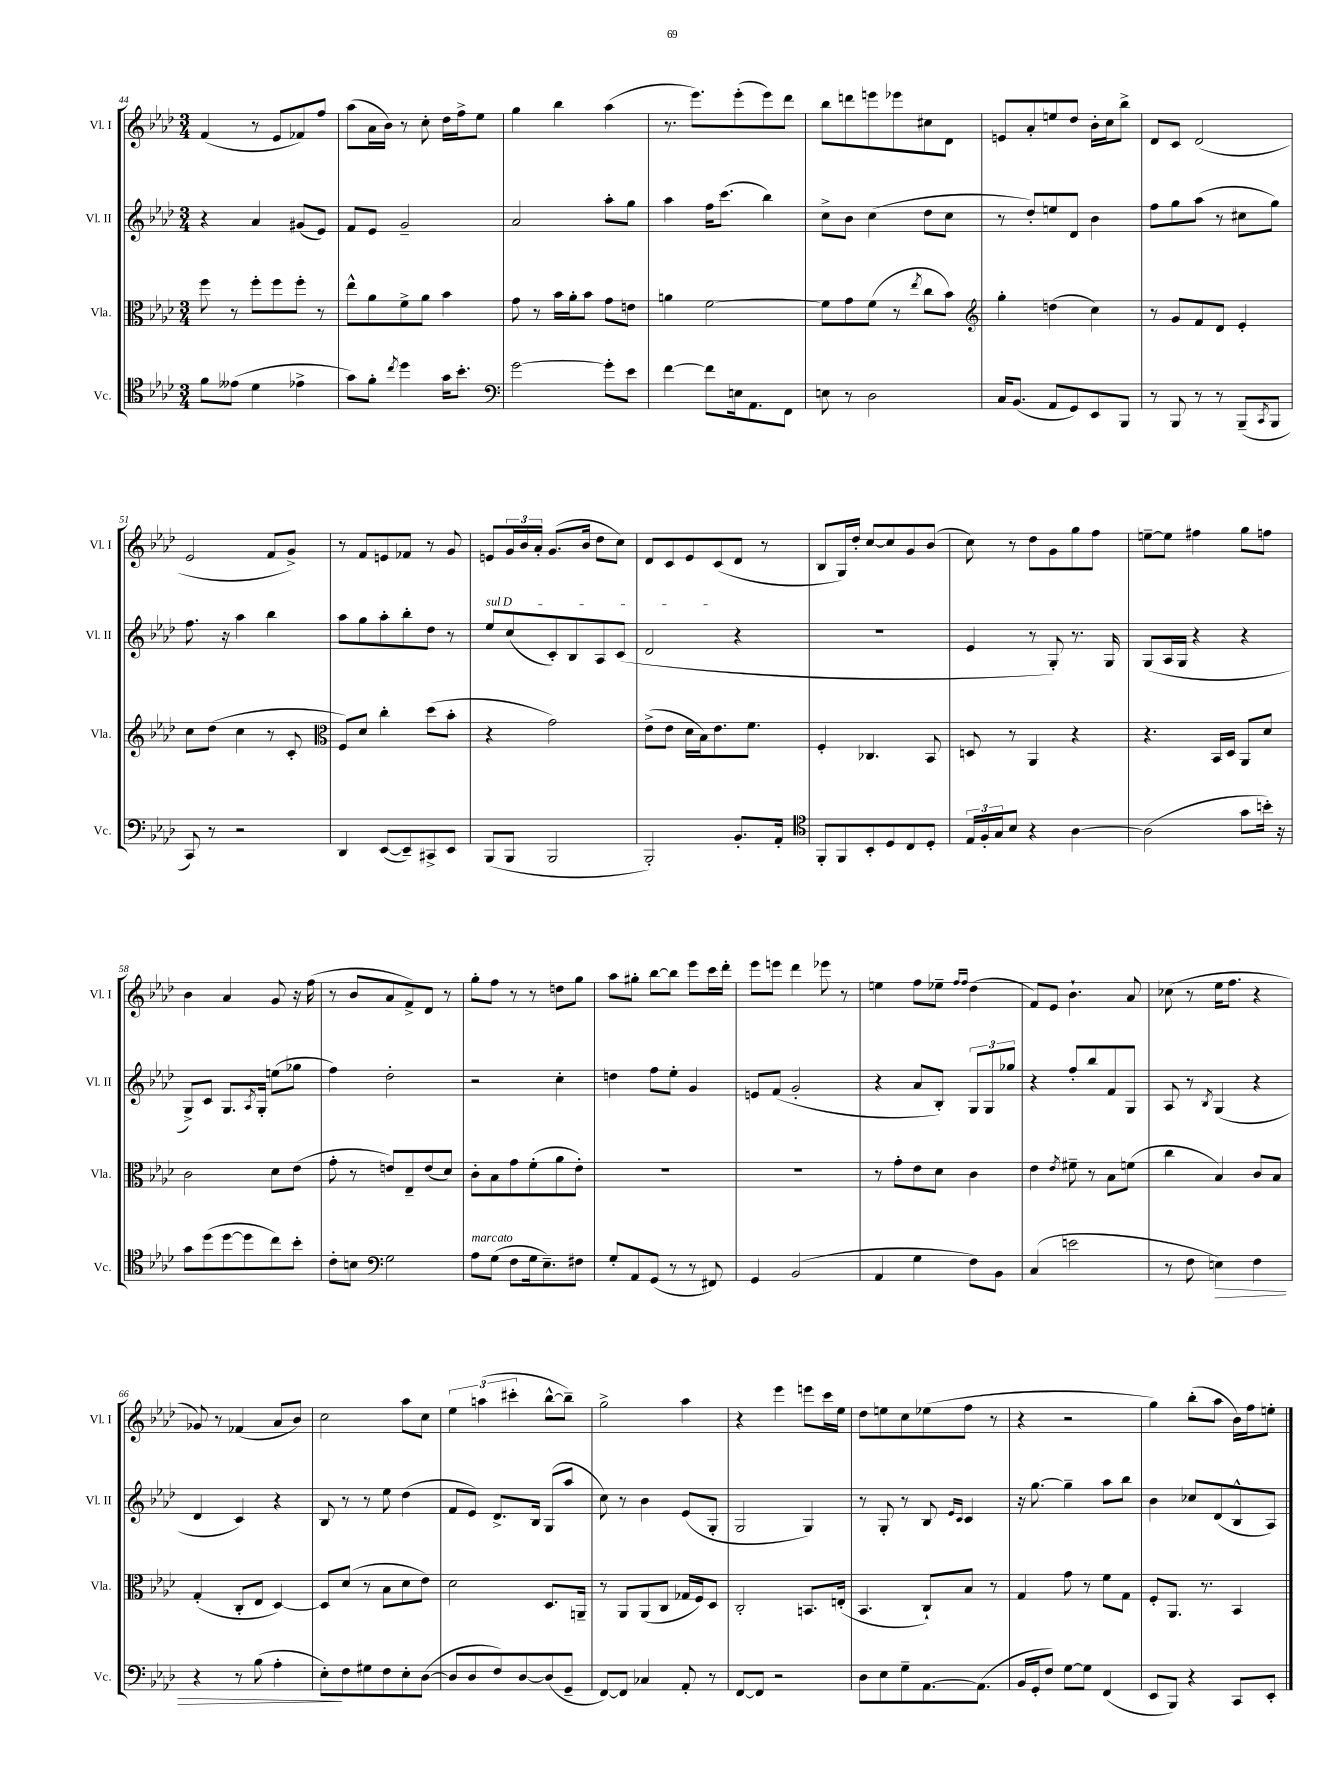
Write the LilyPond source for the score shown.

<<
\new StaffGroup <<
\new Staff = "s0" \with { instrumentName = "Vl. I" shortInstrumentName = "Vl. I" } {
    \clef treble \key aes \major \numericTimeSignature \time 3/4
    f'4( r8 ees'8 fes'8) f''8 |
    aes''8( aes'16 bes'16) r8 c''8-. des''16 f''16-> ees''8 |
    g''4 bes''4 aes''4( |
    r8. ees'''8.) ees'''8-.( ees'''8) des'''8 |
    bes''8 d'''8 e'''8 ees'''8 cis''8 des'8 |
    e'8 aes'8-. e''8 des''8 bes'16-. c''16 bes''8-> |
    des'8 c'8 des'2( |
    ees'2 f'8 g'8->) |
    r8 f'8 e'8 fes'8 r8 g'8 |
    e'8 \tuplet 3/2 { g'16 bes'16 aes'16-. } g'8.( bes'16 des''8 c''8) |
    des'8 c'8 ees'8 c'8( des'8 r8 |
    bes8 g16) des''16-. c''8~ c''8 g'8 bes'8( |
    c''8) r8 des''8 g'8 g''8 f''8 |
    e''8~-- e''8 fis''4 g''8 f''8 |
    bes'4 aes'4 g'8 r16 f''16( |
    r8 bes'8 aes'8 f'8->) des'8 r8 |
    g''8-. f''8 r8 r8 d''8 g''8 |
    aes''8 gis''8-. bes''8~ bes''8 ees'''8 c'''16 des'''16-. |
    ees'''8 e'''8 des'''4 ees'''8 r8 |
    e''4 f''8 ees''8-- \grace { f''16 f''16 } des''4( |
    f'8) ees'8 bes'4.-! aes'8 |
    ces''8( r8 ees''16 f''8. r4 |
    ges'8) r8 fes'4( aes'8 bes'8) |
    c''2 aes''8 c''8 |
    \tuplet 3/2 { ees''4 a''4( cis'''4-. } bes''8~-^ bes''8--) |
    g''2-> aes''4 |
    r4 ees'''4 e'''8 c'''16 ees''16 |
    des''8 e''8 c''8 ees''8( f''8 r8 |
    r4 r2 |
    g''4) bes''8-.( aes''8 bes'16) f''16 e''8-. \bar "|." |
}
\new Staff = "s1" \with { instrumentName = "Vl. II" shortInstrumentName = "Vl. II" } {
    \clef treble \key aes \major \numericTimeSignature \time 3/4
    r4 aes'4 gis'8( ees'8) |
    f'8 ees'8 g'2-- |
    aes'2 aes''8-. g''8 |
    aes''4 f''16 c'''8.( bes''4) |
    c''8-> bes'8 c''4( des''8 c''8 |
    r8 des''8-.) e''8 des'8 bes'4 |
    f''8 g''8 aes''8( r8 cis''8 g''8) |
    f''8. r16 aes''4 bes''4 |
    aes''8 g''8 aes''8-. bes''8-. des''8 r8 |
    \once \override TextSpanner.bound-details.left.text = \markup { \italic "sul D" } ees''8\startTextSpan c''8( c'8-.) bes8 aes8 c'8( |
    des'2\stopTextSpan r4 |
    R2. |
    ees'4 r8 g8-.) r8. g16 |
    g8( aes16 g16 r4 r4 |
    g8->) c'8 g8. \acciaccatura { aes8 } g16-. e''8( ges''8 |
    f''4) des''2-. |
    r2 c''4-. |
    d''4 f''8 ees''8-. g'4 |
    e'8 f'8( g'2-. |
    r4 aes'8 bes8-.) \tuplet 3/2 { g8 g8 ges''8 } |
    r4 f''8-. bes''8 f'8 g8 |
    aes8 r8 \acciaccatura { bes8 } g4( r4 |
    des'4 c'4) r4 |
    bes8 r8 r8 ees''8 des''4( |
    f'8 ees'8) des'8.-> bes16 g8( aes''8 |
    c''8) r8 bes'4 ees'8( g8-. |
    g2 g4) |
    r8 g8-. r8 bes8 \grace { ees'16 c'16 } c'4 |
    r16 g''8.~ g''4-- aes''8 bes''8 |
    bes'4 ces''8 des'8( bes8-^ aes8) \bar "|." |
}
\new Staff = "s2" \with { instrumentName = "Vla." shortInstrumentName = "Vla." } {
    \clef alto \key aes \major \numericTimeSignature \time 3/4
    f''8 r8 f''8-. f''8 f''8-. r8 |
    ees''8-^ aes'8 f'8-> aes'8 bes'4 |
    g'8 r8 bes'16 aes'16-. bes'8 g'8 e'8 |
    a'4 f'2~ |
    f'8 g'8 f'8( r8 \acciaccatura { ees''8 } c''8 bes'8) |
    \clef treble g''4-. d''4( c''4) |
    r8 g'8 f'8 des'8 ees'4-. |
    c''8 des''8( c''4 r8 c'8-. |
    \clef alto f8) des'8 c''4-. des''8( bes'8-. |
    r4 g'2) |
    ees'8->( ees'8 des'16 bes16) ees'8. f'8. |
    f4-. ces4. bes,8 |
    d8 r8 aes,4 r4 |
    r4. bes,16 des16 aes,8 des'8 |
    c'2 des'8 ees'8( |
    g'8-. r8 e'8) ees8-- e'8( des'8) |
    c'8-. bes8 g'8 f'8-.( aes'8 ees'8-.) |
    R2. |
    R2. |
    r8 g'8-. ees'8 des'8 c'4 |
    ees'4 \acciaccatura { ees'8 } fis'8-- r8 bes8 f'8( |
    c''4 bes4) c'8 bes8 |
    g4-.( c8-. ees8 des4~) |
    des8 des'8( r8 bes8 des'8 ees'8) |
    des'2 des8. a,16-- |
    r8 aes,8 aes,8( c8 ges16 f16) des8 |
    c2-. b,8. e16-.( |
    bes,4. c8-!) bes8 r8 |
    g4 g'8 r8 f'8 g8 |
    f8-. aes,8. r8. bes,4 \bar "|." |
}
\new Staff = "s3" \with { instrumentName = "Vc." shortInstrumentName = "Vc." } {
    \clef tenor \key aes \major \numericTimeSignature \time 3/4
    f'8 eeses'8( des'4 ees'4-> |
    g'8) f'8-. \acciaccatura { c''8 } des''4 g'16 bes'8.-. |
    \clef bass g'2~ g'8-. ees'8 |
    f'4~ f'8 e16 aes,8. f,8 |
    e8 r8 des2 |
    c16 bes,8.( aes,8 g,8) ees,8 bes,,8 |
    r8 bes,,8 r8 r8 bes,,8--( \acciaccatura { c,8 } bes,,8 |
    c,8) r8 r2 |
    des,4 ees,8~( ees,8--) cis,8-> ees,8 |
    bes,,8( bes,,8 bes,,2 |
    bes,,2-.) bes,8.-. aes,16-. |
    \clef tenor f,8-. f,8 bes,8-. des8 c8 des8-. |
    \tuplet 3/2 { ees16 f16-. g16 } bes8 r4 aes4~ |
    aes2( g'8 b'16-.) r16 |
    g'8 des''8( des''8~ des''8 c''8) bes'8-. |
    c'8-. b8 \clef bass g2 |
    aes8^\markup { \italic "marcato" } g8( f8 g16 ees8.--) fis8 |
    g8-. aes,8 g,8( r8 r8 fis,8) |
    g,4 bes,2( |
    aes,4 g4 f8) bes,8 |
    c4( e'2 |
    r8 f8 e4\>) f4 |
    r4 r8 bes8( aes4-. |
    ees8-.\!) f8 gis8 f8 ees8-. des8~( |
    des8 des8 f8) des8~ des8( g,8-- |
    f,8~) f,8 ces4 aes,8-. r8 |
    f,8~ f,8 r2 |
    des8 ees8 g8-- aes,8.~ aes,8.( |
    bes,16 g,16-. f8) g8~ g8 f,4( |
    ees,8 bes,,8) r4 c,8 ees,8-. \bar "|." |
}
>>
>>
\layout { \context { \Score currentBarNumber = #44 } }
